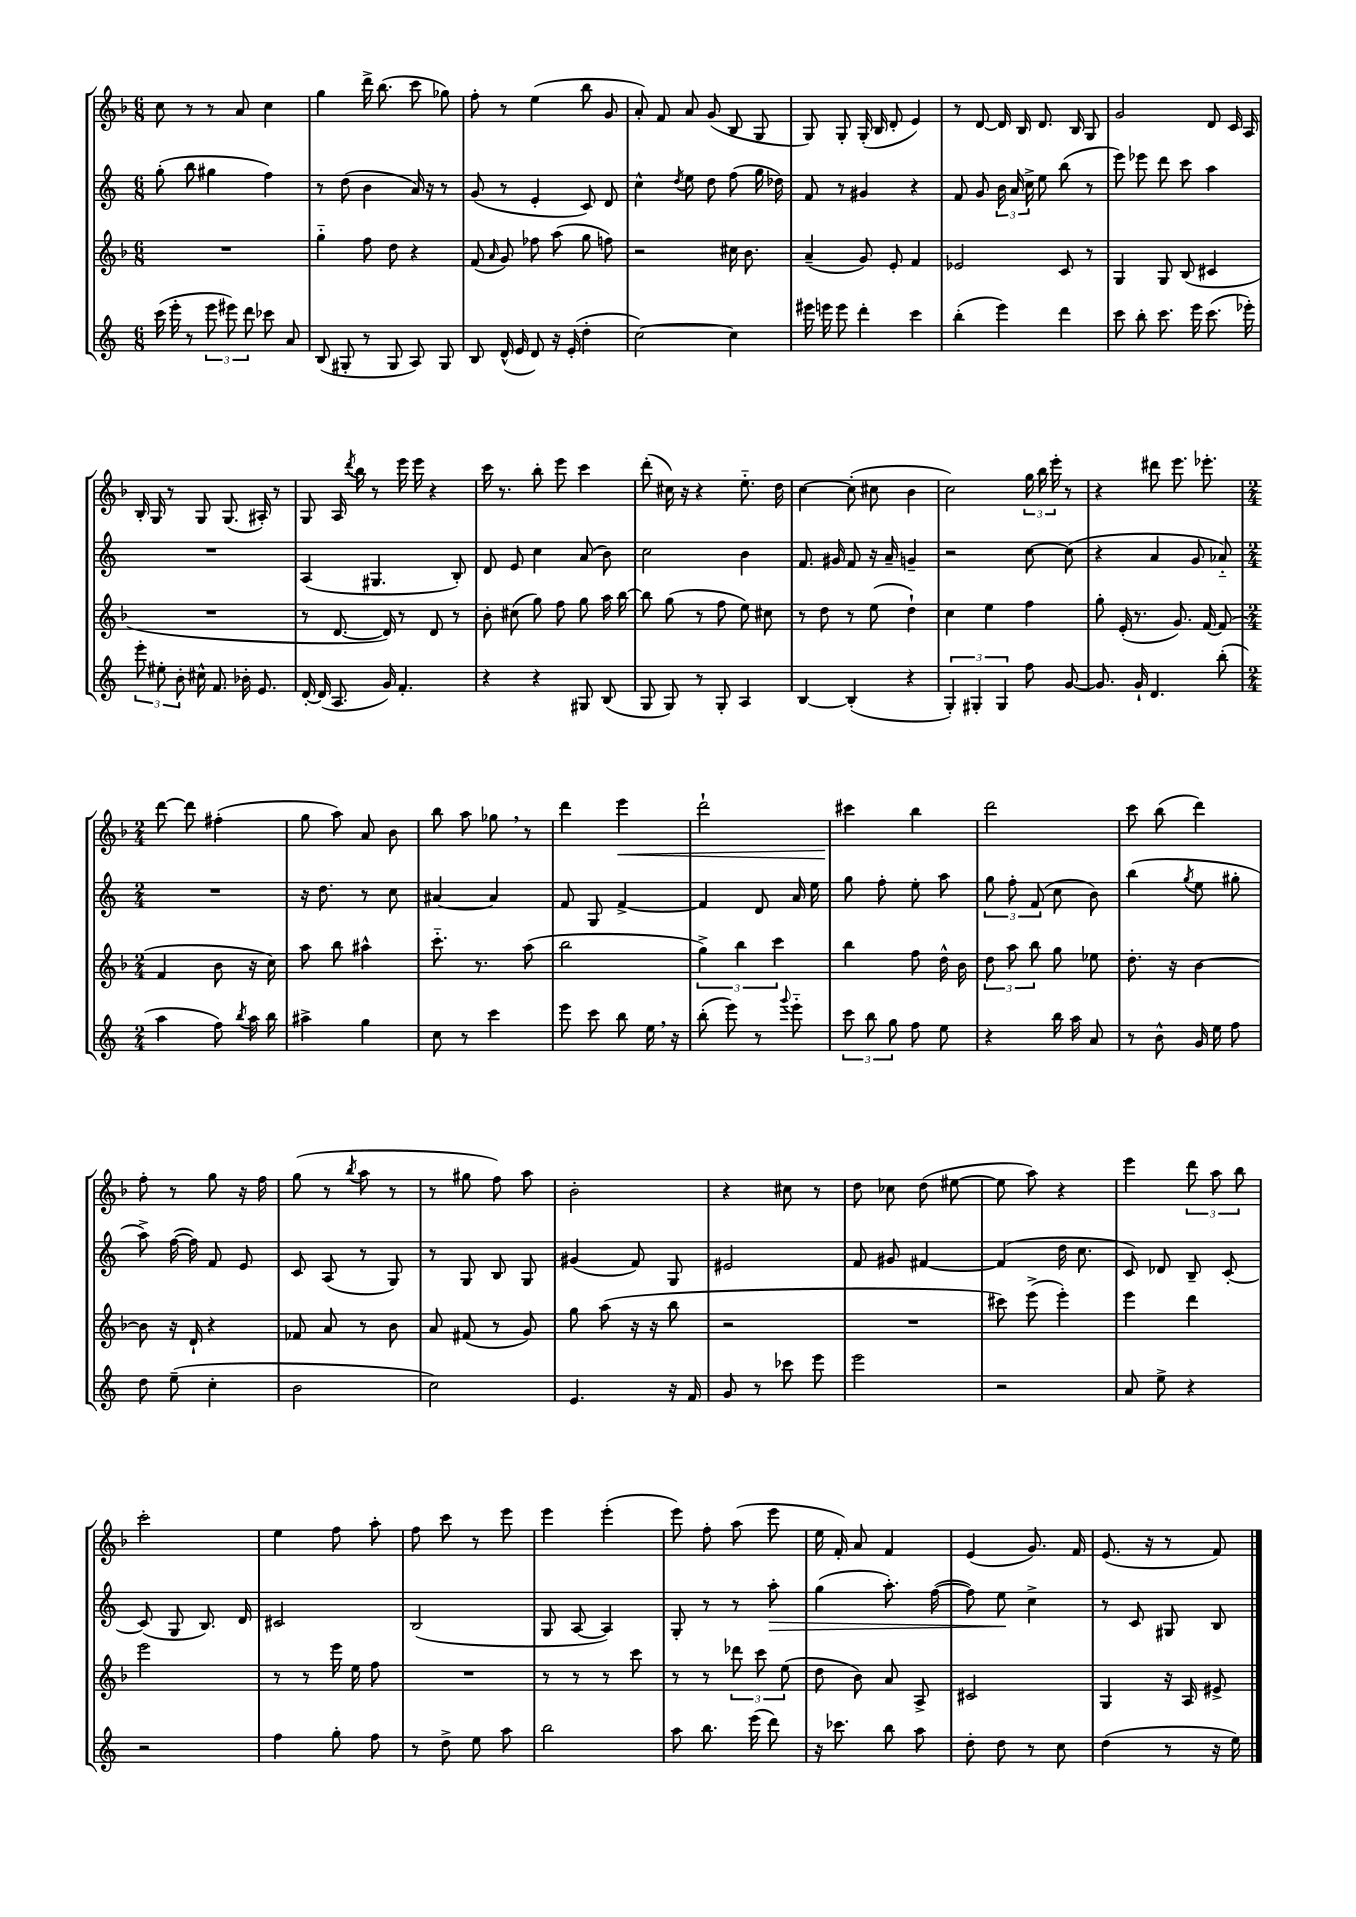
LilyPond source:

<<
\new StaffGroup <<
\new Staff = "s0" {
    \clef treble \key f \major \numericTimeSignature \time 6/8
    \autoBeamOff c''8 r8 r8 a'8 c''4 |
    g''4 d'''16-> bes''8.( c'''8 ges''8) |
    f''8-. r8 e''4( bes''8 g'8 |
    a'8-.) f'8 a'8 g'8( bes8 g8 |
    g8) g8-. g16-.( bes16 d'8-. e'4) |
    r8 d'8~ d'16 bes16 d'8. bes16 g8 |
    g'2 d'8 c'16 a16 |
    bes16-. g16 r8 g8 g8.( ais16-.) r8 |
    g8 a16 \acciaccatura { d'''8 } bes''16 r8 e'''16 e'''16 r4 |
    c'''16 r8. bes''8-. e'''8 c'''4 |
    d'''8-.( cis''16) r16 r4 e''8.-_ d''16 |
    c''4~ c''8-.( cis''8 bes'4 |
    c''2) \tuplet 3/2 { g''16 bes''16 e'''16-. } r8 |
    r4 dis'''8 e'''8. ees'''8.-. |
    \numericTimeSignature \time 2/4 d'''8~ d'''8 fis''4-.( |
    g''8 a''8) a'8 bes'8 |
    bes''8 a''8 ges''8 \breathe r8 |
    d'''4 e'''4\< |
    d'''2-! |
    cis'''4\! bes''4 |
    d'''2 |
    c'''8 bes''8( d'''4) |
    f''8-. r8 g''8 r16 f''16 |
    g''8( r8 \acciaccatura { bes''8 } a''8 r8 |
    r8 gis''8 f''8) a''8 |
    bes'2-. |
    r4 cis''8 r8 |
    d''8 ces''8 d''8( eis''8~ |
    eis''8 a''8) r4 |
    e'''4 \tuplet 3/2 { d'''8 a''8 bes''8 } |
    c'''2-. |
    e''4 f''8 a''8-. |
    f''8 c'''8 r8 e'''8 |
    e'''4 e'''4-.( |
    e'''8) f''8-. a''8( e'''8 |
    e''16 f'16-.) a'8 f'4 |
    e'4( g'8.) f'16 |
    e'8.( r16 r8 f'8) \bar "|." |
}
\new Staff = "s1" {
    \clef treble \key c \major \numericTimeSignature \time 6/8
    \autoBeamOff g''8-.( b''8 gis''4 f''4) |
    r8 d''8( b'4 a'16) r16 r8 |
    g'8( r8 e'4-. c'8) d'8 |
    c''4-^ \acciaccatura { d''8 } e''8 d''8 f''8( g''16 des''16) |
    f'8 r8 gis'4 r4 |
    f'8 g'8 \tuplet 3/2 { b'16 a'16 c''16-> } e''8 b''8( r8 |
    e'''8) ees'''8 d'''8 c'''8 a''4 |
    R2. |
    a4( gis4. b8-.) |
    d'8 e'8 c''4 a'8( b'8) |
    c''2 b'4 |
    f'8. gis'16 f'8 r16 a'16-- g'4-- |
    r2 c''8~ c''8( |
    r4 a'4 g'8 aes'8-_) |
    \numericTimeSignature \time 2/4 R2 |
    r16 d''8. r8 c''8 |
    ais'4~ ais'4 |
    f'8 g8 f'4~-> |
    f'4 d'8 a'16 e''16 |
    g''8 f''8-. e''8-. a''8 |
    \tuplet 3/2 { g''8 f''8-. f'8( } c''8 b'8) |
    b''4( \acciaccatura { g''8 } e''8 gis''8-. |
    a''8->) f''16~( f''16) f'8 e'8 |
    c'8 a8( r8 g8) |
    r8 g8 b8 g8 |
    gis'4( f'8) g8 |
    eis'2 |
    f'8 gis'8 fis'4~ |
    fis'4( d''16 c''8. |
    c'8) des'8 b8-- c'8~-. |
    c'8( g8 b8.) d'16 |
    cis'2 |
    b2( |
    g8 a8~ a4) |
    g8-. r8 r8 a''8-.\> |
    g''4( a''8.-.) f''16~( |
    f''8) e''8\! c''4-> |
    r8 c'8 gis8 b8 \bar "|." |
}
\new Staff = "s2" {
    \clef treble \key f \major \numericTimeSignature \time 6/8
    \autoBeamOff R2. |
    g''4-_ f''8 d''8 r4 |
    f'8( \grace { a'16 } g'8) fes''8 a''8( g''8 f''8) |
    r2 cis''16 bes'8. |
    a'4--( g'8) e'8-. f'4 |
    ees'2 c'8 r8 |
    g4 g8 bes8( cis'4 |
    R2. |
    r8 d'8.~ d'16) r8 d'8 r8 |
    bes'8-. cis''8( g''8) f''8 g''8 a''16 bes''16~ |
    bes''8 g''8( r8 f''8 e''8) cis''8 |
    r8 d''8 r8 e''8( d''4-!) |
    c''4 e''4 f''4 |
    g''8-. e'16-.( r8. g'8.) f'16~ f'8( |
    \numericTimeSignature \time 2/4 f'4 bes'8 r16 c''16) |
    a''8 bes''8 ais''4-^ |
    c'''8.-_ r8. a''8( |
    bes''2 |
    \tuplet 3/2 { g''4->) bes''4 c'''4 } |
    bes''4 f''8 d''16-^ bes'16 |
    \tuplet 3/2 { d''8 a''8 bes''8 } g''8 ees''8 |
    d''8.-. r16 bes'4~ |
    bes'8 r16 d'16-! r4 |
    fes'8 a'8 r8 bes'8 |
    a'8 fis'8( r8 g'8) |
    g''8 a''8( r16 r16 bes''8 |
    r2 |
    R2 |
    cis'''8) e'''8->( e'''4-.) |
    e'''4 d'''4 |
    e'''2 |
    r8 r8 e'''16 e''16 f''8 |
    R2 |
    r8 r8 r8 c'''8 |
    r8 r8 \tuplet 3/2 { des'''8 c'''8 e''8( } |
    d''8 bes'8) a'8 a8-> |
    cis'2 |
    g4 r16 a16 eis'8-> \bar "|." |
}
\new Staff = "s3" {
    \clef treble \key c \major \numericTimeSignature \time 6/8
    \autoBeamOff c'''16( e'''16-. r8 \tuplet 3/2 { e'''8 eis'''8) d'''8 } ces'''8 a'8 |
    b8( gis8-. r8 gis8 a8) gis8 |
    b8 d'16-^( e'16 d'8) r16 e'16-.( d''4-. |
    c''2~) c''4 |
    eis'''16 e'''16 e'''8 d'''4-. c'''4 |
    b''4-.( e'''4) d'''4 |
    c'''8 b''8-. c'''8. e'''16 c'''8.( ees'''16-.) |
    \tuplet 3/2 { e'''8-. eis''8-. b'8-. } cis''16-^ f'8. bes'16-. e'8. |
    d'16~-. d'16( a8. g'16) f'4.-. |
    r4 r4 gis8 b8( |
    g8 g8) r8 g8-. a4 |
    b4~ b4-.( r4 |
    \tuplet 3/2 { g4-.) gis4-. gis4 } f''8 g'8~ |
    g'8. g'16-! d'4. b''8-.( |
    \numericTimeSignature \time 2/4 a''4 f''8) \acciaccatura { b''8 } a''16 b''16 |
    ais''4-> g''4 |
    c''8 r8 c'''4 |
    e'''8 c'''8 b''8 e''16 \breathe r16 |
    b''8-.( e'''8) r8 \appoggiatura { g'''8 } e'''8-_ |
    \tuplet 3/2 { c'''8 b''8 g''8 } f''8 e''8 |
    r4 b''16 a''16 a'8 |
    r8 b'8-^ g'16 e''16 f''8 |
    d''8 e''8--( c''4-. |
    b'2 |
    c''2) |
    e'4. r16 f'16 |
    g'8 r8 ces'''8 e'''8 |
    e'''2 |
    r2 |
    a'8 e''8-> r4 |
    r2 |
    f''4 g''8-. f''8 |
    r8 d''8-> e''8 a''8 |
    b''2 |
    a''8 b''8. e'''16( d'''8) |
    r16 ces'''8. b''8 a''8 |
    d''8-. d''8 r8 c''8 |
    d''4( r8 r16 e''16) \bar "|." |
}
>>
>>
\layout { \context { \Score \remove "Bar_number_engraver" } }
